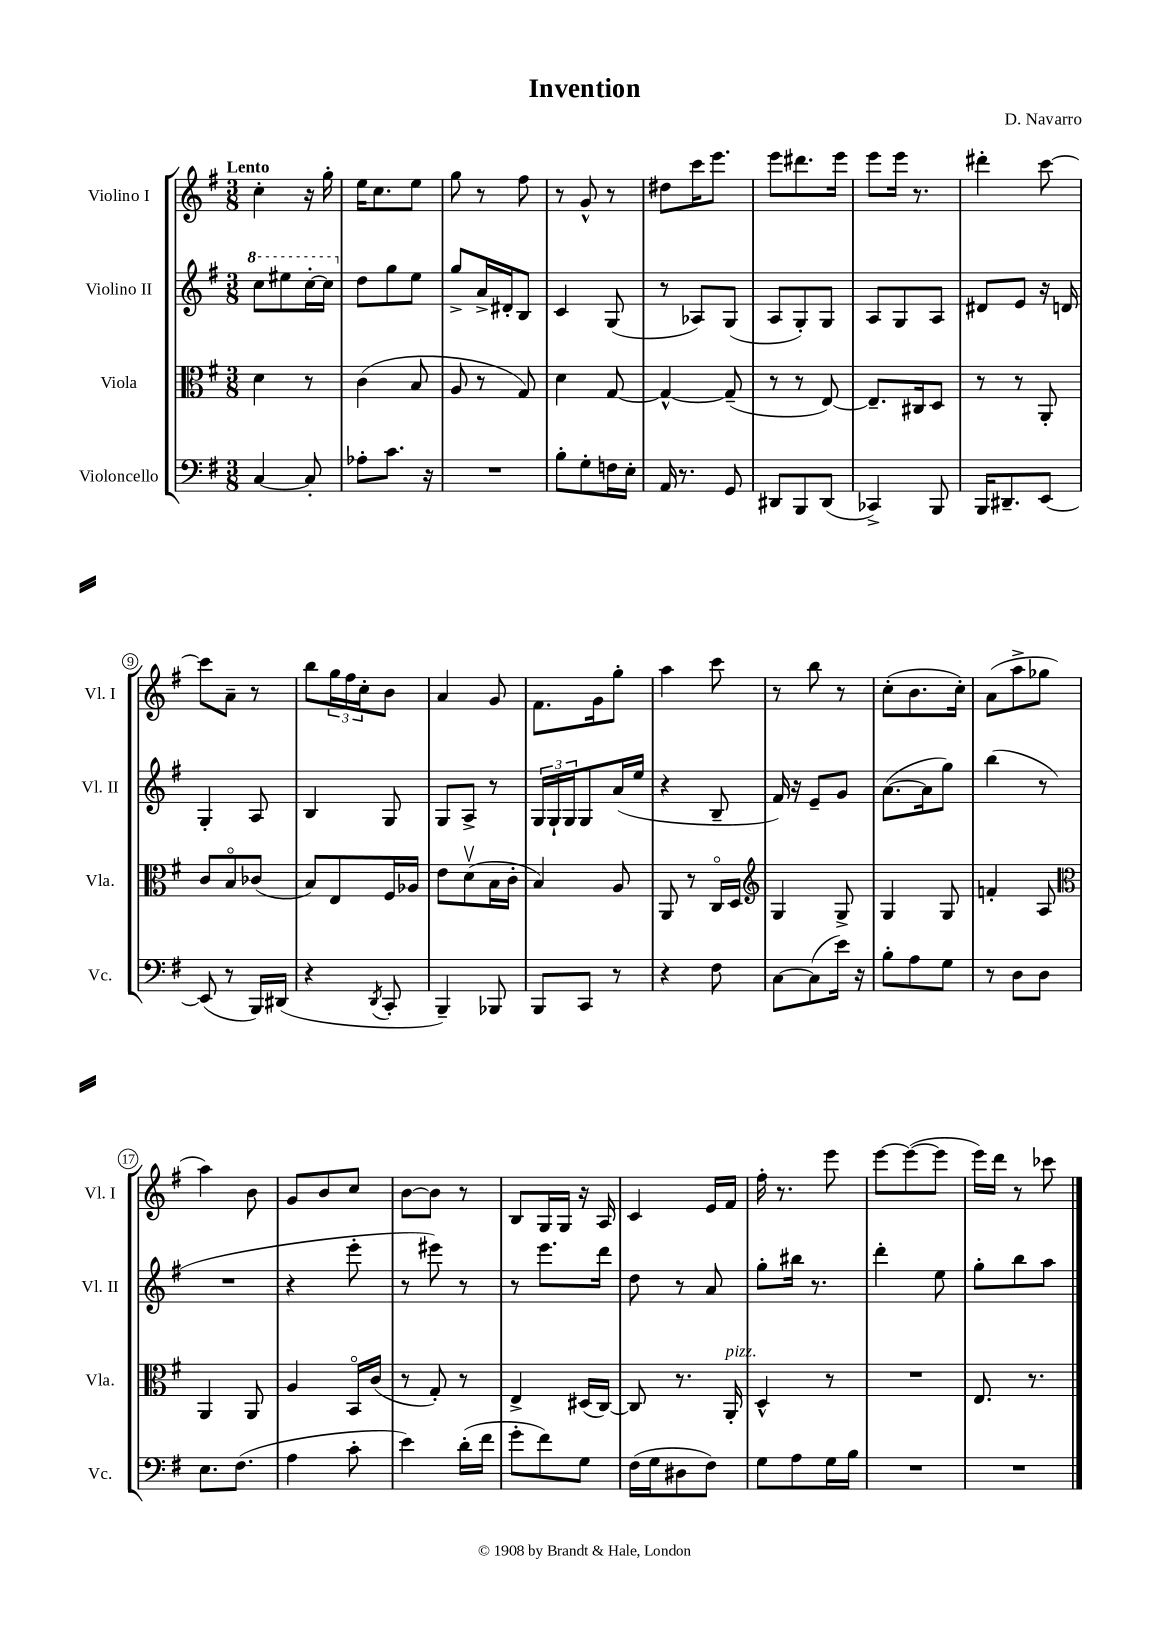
\header { title = "Invention" composer = "D. Navarro" }
<<
\new StaffGroup <<
\new Staff = "s0" \with { instrumentName = "Violino I" shortInstrumentName = "Vl. I" } {
    \clef treble \key g \major \numericTimeSignature \time 3/8 \tempo "Lento"
    c''4-. r16 g''16-. |
    e''16 c''8. e''8 |
    g''8 r8 fis''8 |
    r8 g'8-^ r8 |
    dis''8 c'''16 e'''8. |
    e'''8 dis'''8. e'''16 |
    e'''8 e'''16 r8. |
    dis'''4-. c'''8~ |
    c'''8 a'8-- r8 |
    b''8 \tuplet 3/2 { g''16 fis''16 c''16-. } b'8 |
    a'4 g'8 |
    fis'8. g'16 g''8-. |
    a''4 c'''8 |
    r8 b''8 r8 |
    c''8-.( b'8. c''16-.) |
    a'8( a''8-> ges''8 |
    a''4) b'8 |
    g'8 b'8 c''8 |
    b'8~ b'8 r8 |
    b8 g16 g16 r16 a16 |
    c'4 e'16 fis'16 |
    fis''16-. r8. e'''8 |
    e'''8~ e'''8~( e'''8 |
    e'''16) d'''16 r8 ces'''8 \bar "|." |
}
\new Staff = "s1" \with { instrumentName = "Violino II" shortInstrumentName = "Vl. II" } {
    \clef treble \key g \major \numericTimeSignature \time 3/8
    \ottava #1 c'''8 eis'''8 c'''16~-. c'''16 \ottava #0 |
    d''8 g''8 e''8 |
    g''8-> a'16-> dis'16-. b8 |
    c'4 g8( |
    r8 aes8) g8( |
    a8 g8-.) g8 |
    a8 g8 a8 |
    dis'8 e'8 r16 d'16 |
    g4-. a8 |
    b4 g8 |
    g8 a8-> r8 |
    \tuplet 3/2 { g16 g16-! g16 } g8 a'16( e''16 |
    r4 b8-- |
    fis'16) r16 e'8-- g'8 |
    a'8.~( a'16 g''8) |
    b''4( r8 |
    R4. |
    r4 e'''8-. |
    r8 eis'''8) r8 |
    r8 e'''8. d'''16 |
    d''8 r8 a'8 |
    g''8-. bis''16 r8. |
    d'''4-. e''8 |
    g''8-. b''8 a''8 \bar "|." |
}
\new Staff = "s2" \with { instrumentName = "Viola" shortInstrumentName = "Vla." } {
    \clef alto \key g \major \numericTimeSignature \time 3/8
    d'4 r8 |
    c'4( b8 |
    a8 r8 g8) |
    d'4 g8~ |
    g4~-^ g8--( |
    r8 r8 e8~) |
    e8.-- cis16 d8 |
    r8 r8 a,8-. |
    c'8 b8\flageolet ces'8( |
    b8) e8 fis16 aes16 |
    e'8 d'8\upbow( b16 c'16-. |
    b4) a8 |
    a,8 r8 c16\flageolet d16 |
    \clef treble g4 g8-> |
    g4 g8 |
    f'4-. a8 |
    \clef alto a,4 a,8 |
    a4 b,16\flageolet c'16( |
    r8 g8-.) r8 |
    e4-> dis16( c16~) |
    c8 r8. a,16-.^\markup { \italic "pizz." } |
    d4-^ r8 |
    R4. |
    e8. r8. \bar "|." |
}
\new Staff = "s3" \with { instrumentName = "Violoncello" shortInstrumentName = "Vc." } {
    \clef bass \key g \major \numericTimeSignature \time 3/8
    c4~ c8-. |
    aes8-. c'8. r16 |
    R4. |
    b8-. g8-. f16 e16-. |
    a,16 r8. g,8 |
    dis,8 b,,8 dis,8( |
    ces,4->) b,,8 |
    b,,16 dis,8.-- e,8~ |
    e,8( r8 b,,16) dis,16( |
    r4 \acciaccatura { d,8 } c,8-. |
    b,,4--) bes,,8 |
    b,,8 c,8 r8 |
    r4 fis8 |
    c8~ c8( e'16) r16 |
    b8-. a8 g8 |
    r8 d8 d8 |
    e8. fis8.( |
    a4 c'8-. |
    e'4) d'16-.( fis'16 |
    g'8-. fis'8) g8 |
    fis16( g16 dis8 fis8) |
    g8 a8 g16 b16 |
    R4. |
    R4. \bar "|." |
}
>>
>>
\layout { \context { \Score \override BarNumber.stencil = #(make-stencil-circler 0.1 0.3 ly:text-interface::print) } }
